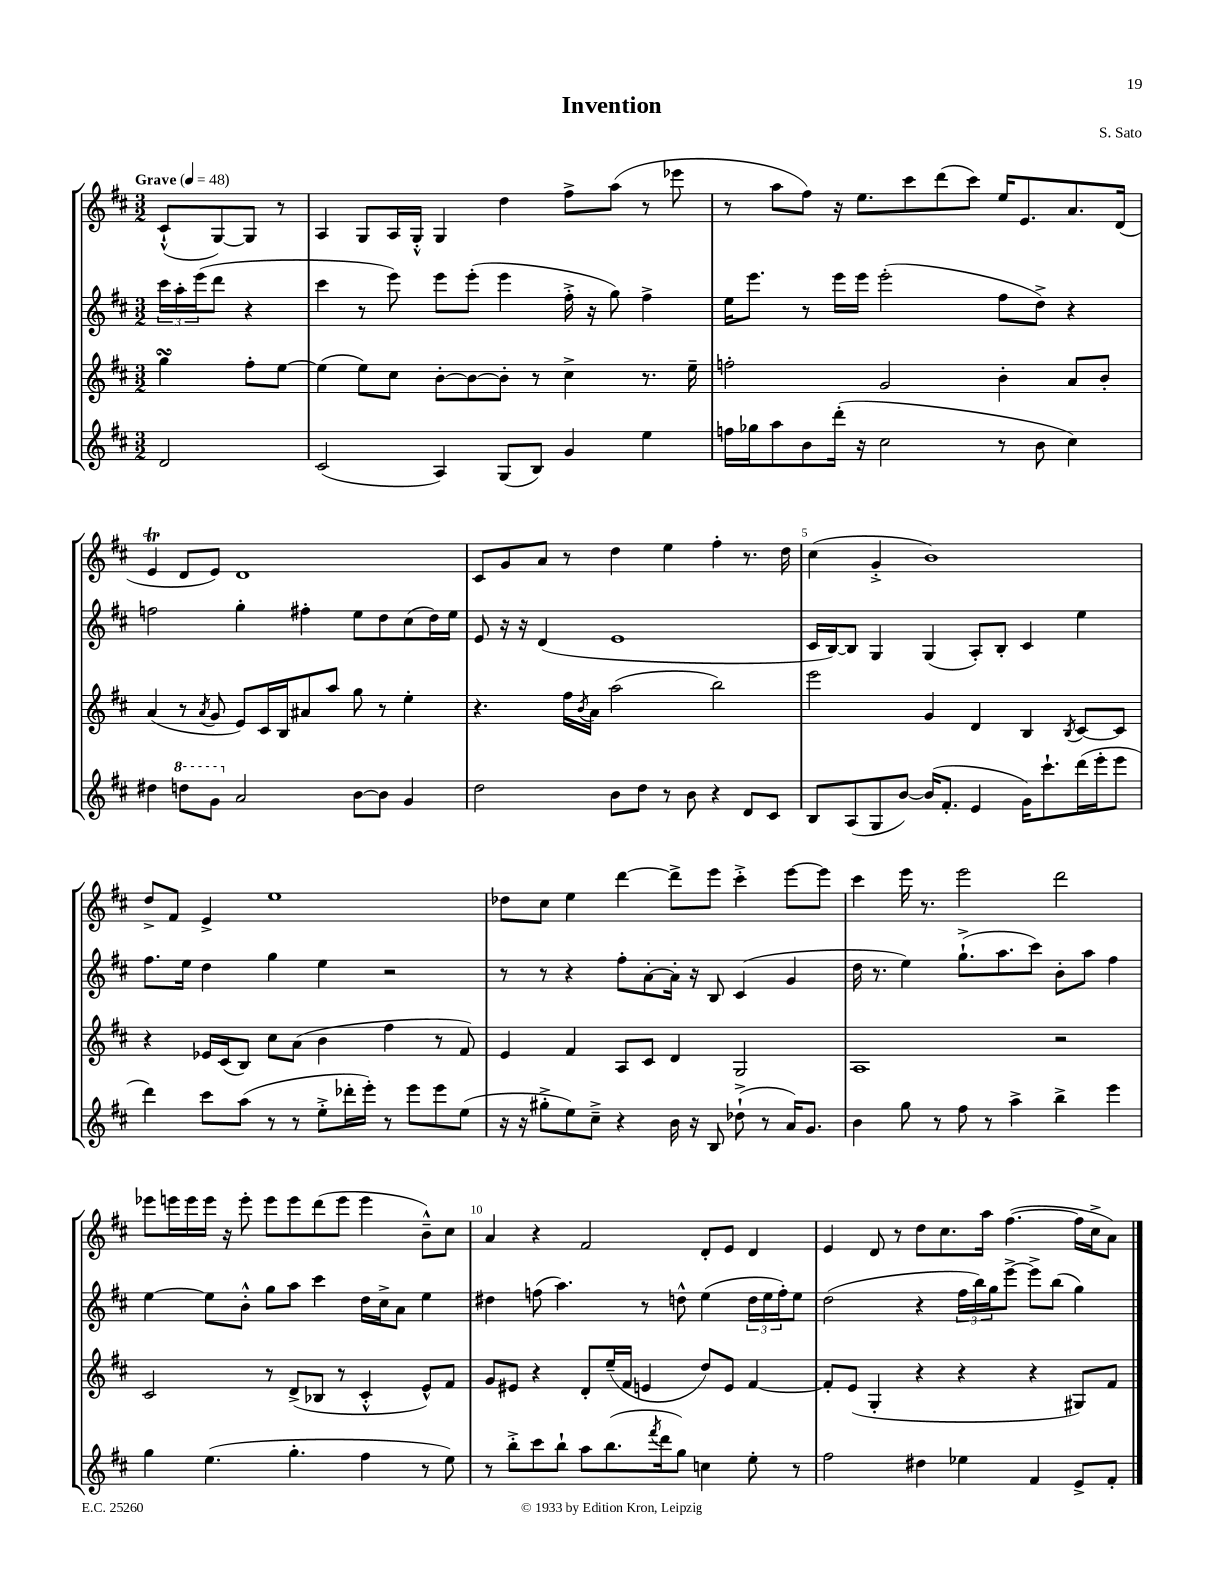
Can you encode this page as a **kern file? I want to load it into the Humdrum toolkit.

**kern	**kern	**kern	**kern
*staff4	*staff3	*staff2	*staff1
*clefG2	*clefG2	*clefG2	*clefG2
*k[f#c#]	*k[f#c#]	*k[f#c#]	*k[f#c#]
*M3/2	*M3/2	*M3/2	*M3/2
*MM48	*MM48	*MM48	*MM48
2d	4gg	24ccc#	(8c#`^^
.	.	24aa'	.
.	.	(24eee	.
.	.	8ddd	[8G)
.	8ff#'	4r	8G]
.	[8ee	.	8r
=	=	=	=
(2c#	(4ee]	4ccc#	4A
.	8ee)	8r	8G
.	8cc#	8eee)	16A
.	.	.	16G'^^
4A)	[8b'	8eee	4G
.	8b_	(8eee'	.
(8G	8b']	4eee	4dd
8B)	8r	.	.
4g	4cc#^	16ff#'^	8ff#^
.	.	16r	.
.	.	8gg)	(8aa
4ee	8.r	4ff#^	8r
.	.	.	8eee-
.	16ee~	.	.
=	=	=	=
16ff	2ff'	16ee	8r
16gg-	.	8.eee	.
8aa	.	.	8aa
8b	.	8r	8ff#)
(16ddd'	.	16eee	16r
16r	.	16eee	8.ee
2cc#	2g	(2eee'	.
.	.	.	8ccc#
.	.	.	(8ddd
.	.	.	8ccc#)
8r	4b'	8ff#	16ee
.	.	.	8.e
8b	.	8dd^)	.
4cc#)	8a	4r	8.a
.	8b'	.	.
.	.	.	(16d
=	=	=	=
4dd#	(4a	2ff	4e
8ddd	8r	.	8d
.	8qa	.	.
8gg	8g	.	8e)
2a	8e)	4gg'	1d
.	16c#	.	.
.	16B	.	.
.	8a#	4ff#'	.
.	8aa	.	.
[8b	8gg	8ee	.
8b]	8r	8dd	.
4g	4ee'	(8cc#	.
.	.	16dd)	.
.	.	16ee	.
=	=	=	=
2dd	4.r	8e	8c#
.	.	16r	8g
.	.	16r	.
.	.	(4d	8a
.	16ff#	.	8r
.	8qb	.	.
.	16a	.	.
8b	(2aa	1e	4dd
8dd	.	.	.
8r	.	.	4ee
8b	.	.	.
4r	2bb)	.	4ff#'
8d	.	.	8.r
8c#	.	.	.
.	.	.	16dd
=	=	=	=
8B	2eee	16c#	(4cc#
.	.	[16B)	.
(8A	.	8B]	.
8G	.	4G	4g'^
[8b)	.	.	.
(16b]	4g	(4G	1b)
8.f#'	.	.	.
4e	4d	8A')	.
.	.	8B'	.
16g)	4B	4c#	.
8.ccc#`	.	.	.
.	8qB	.	.
(16ddd	[8c#	4ee	.
16eee'	.	.	.
8eee	8c#]	.	.
=	=	=	=
4ddd)	4r	8.ff#	8dd^
.	.	.	8f#
.	.	16ee	.
8ccc#	16e-	4dd	4e^
.	(16c#	.	.
(8aa	8B)	.	.
8r	8cc#	4gg	1ee
8r	(8a	.	.
8ee'^	4b	4ee	.
16ddd-'	.	.	.
16eee')	.	.	.
8r	4ff#	2r	.
8eee	.	.	.
8eee	8r	.	.
(8ee	8f#)	.	.
=	=	=	=
16r	4e	8r	8dd-
16r	.	.	.
8gg#'^	.	8r	8cc#
8ee)	4f#	4r	4ee
8cc#~^	.	.	.
4r	8A	8ff#'	[4ddd
.	8c#	[8a'	.
16b	4d	16a']	8ddd^]
16r	.	16r	.
8B	.	8B	8eee
(8dd-`^	2G	(4c#	4ccc#'^
8r	.	.	.
16a)	.	4g	[8eee
8.g	.	.	.
.	.	.	8eee]
=	=	=	=
4b	1A	16dd	4ccc#
.	.	8.r	.
8gg	.	4ee)	16eee
.	.	.	8.r
8r	.	.	.
8ff#	.	(8.gg`^	2eee
8r	.	.	.
.	.	8.aa	.
4aa^	.	.	.
.	.	8ccc#)	.
4bb^	2r	8b'	2ddd
.	.	8aa	.
4eee	.	4ff#	.
=	=	=	=
4gg	2c#	[4ee	8eee-
.	.	.	16eee
.	.	.	16eee
(4.ee	.	8ee]	16eee
.	.	.	16r
.	.	8b'^^	8eee'
.	8r	8gg	8eee
4.gg'	(8d^	8aa	8eee
.	8B-	4ccc#	(8ddd
.	8r	.	8eee
4ff#	4c#'^^	16dd	4eee
.	.	16cc#^	.
.	.	8a	.
8r	8e^^)	4ee	8b~^^)
8ee)	8f#	.	8cc#
=	=	=	=
8r	8g	4dd#	4a
8bb'^	8e#	.	.
8ccc#	4r	(8ff	4r
8bb`	.	4.aa)	.
8aa	8d'	.	2f#
(8.bb	(16ee~	.	.
.	16f#	.	.
.	4e	8r	.
8qfff#	.	.	.
16ddd	.	.	.
8gg)	.	8dd^^	.
4cc	8dd)	(4ee	8d'
.	8e	.	8e
8ee'	[4f#	24dd	4d
.	.	24ee	.
.	.	24ff')	.
8r	.	8ee	.
=	=	=	=
2ff#	8f#']	(2dd	4e
.	(8e	.	.
.	4G'	.	8d
.	.	.	8r
4dd#	4r	4r	8dd
.	.	.	8.cc#
4ee-	4r	24ff#	.
.	.	24bb)	.
.	.	.	16aa
.	.	24gg	.
.	.	[8eee^	([4.ff#
4f#	4r	8eee^]	.
.	.	(8bb	.
8e^	8G#)	4gg)	16ff#]
.	.	.	16cc#^
8f#'	8f#	.	8a)
==	==	==	==
*-	*-	*-	*-
